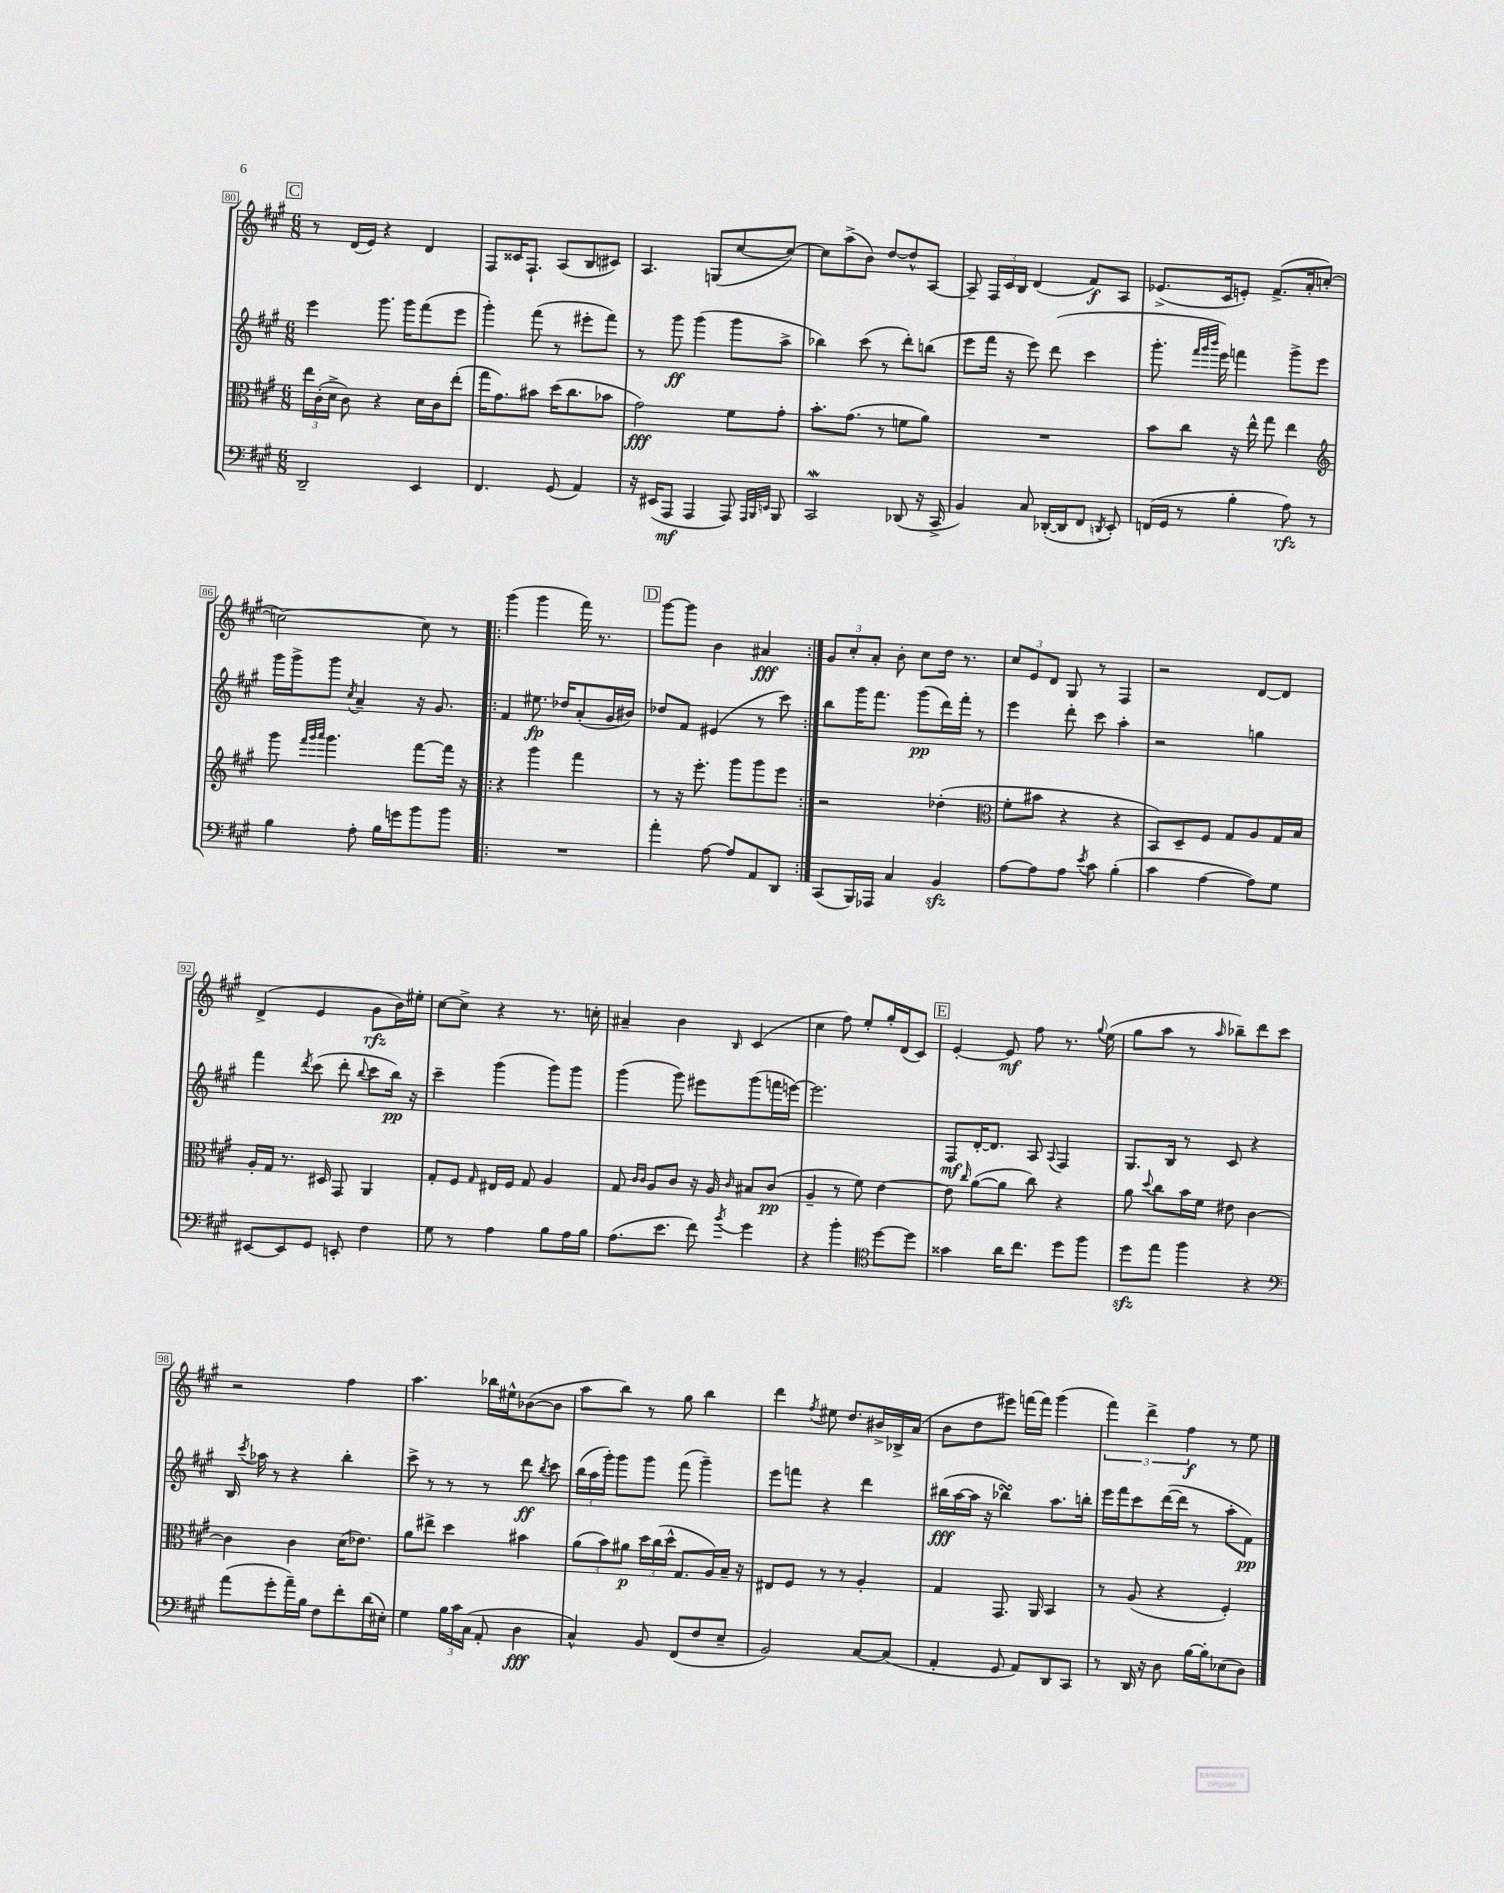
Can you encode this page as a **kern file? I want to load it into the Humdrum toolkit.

**kern	**kern	**kern	**kern
*staff4	*staff3	*staff2	*staff1
*clefF4	*clefC3	*clefG2	*clefG2
*k[f#c#g#]	*k[f#c#g#]	*k[f#c#g#]	*k[f#c#g#]
*M6/8	*M6/8	*M6/8	*M6/8
2DD~	24ee	4eee	8r
.	(24c#'	.	.
.	24d^	.	.
.	8c#)	.	(16d
.	.	.	16e)
.	4r	8.ggg#	4r
.	.	16ggg#	.
4EE	16d	(8fff#	4d
.	16c#	.	.
.	(8ee'	8eee	.
=	=	=	=
4.FF#	16gg#	4ggg#')	8F#
.	8.g#)	.	.
.	.	.	16c##
.	.	.	8.F#`
.	8b#	(8fff#	.
(8GG#	(16dd	8r	(8A
.	8.cc#	.	.
4AA)	.	8eee#'	8B
.	8b-	8fff#)	8c#)
=	=	=	=
16r	2g#)	8r	4.A
(16EE#	.	.	.
8AAA	.	8ggg#	.
4AAA	.	(4ggg#	.
.	.	.	(8G
8AAA)	8f#	8ggg#	[8cc#
32qqAAA	.	.	.
32qqBBB	.	.	.
32qqEE	.	.	.
8BBB	8g#'	8aa^	8cc#_)
=	=	=	=
2CC#	8.b'	4bb-)	8cc#]
.	.	.	(8aa^
.	(8.g#	.	.
.	.	(8ccc#	8b)
.	8r	8r	[8dd
(8DD-	8f	8ddd')	8dd^^]
16r	8a)	(8bb	[8A
16CC#^	.	.	.
=	=	=	=
4BB)	2.r	8eee	8A~]
.	.	16fff#	24F#
.	.	.	24c#
.	.	16r	.
.	.	.	24B
8C#	.	8eee)	(4d
([16DD-'	.	(8ddd	.
16DD-]	.	.	.
8FF#	.	4ccc#	8f#)
8qDD	.	.	.
8EE')	.	.	8A
=	=	=	=
(16FF	8b	8.ggg#'	(8.e-^
16GG#	.	.	.
8r	8cc#	.	.
.	.	32qqfff#	.
.	.	32qqggg#	.
.	.	32qqbbb	.
.	.	16eee)	16c#
4B'	16r	4fff	8e')
.	16ee^^	.	.
.	8gg#	.	(8.f#^
8A)	4ee	8ggg#^	.
.	.	.	16a'
8r	.	8eee	[8cc'
=	=	=	=
*	*clefG2	*	*
4B	8ggg#	16ggg#	2cc_)
.	.	16ggg#^	.
.	32qqfff#	.	.
.	32qqggg#	.	.
.	32qqaaa	.	.
.	4.ggg#	8ggg#	.
.	.	8qcc#	.
8A'	.	4a~	.
16B	.	.	.
16g	.	.	.
8b	[8fff#	16r	8cc]
.	.	8.g#	.
8b	16fff#]	.	8r
.	16r	.	.
=!|:	=!|:	=!|:	=!|:
2.r	4r	4f#	(4ggg#
.	4ggg#	8.ee#	4ggg#
.	.	16dd-	.
.	4fff#	(8a'	16fff#)
.	.	.	8.r
.	.	16g#	.
.	.	16b#)	.
=	=	=	=
4a'	8r	8dd-	[8ggg#
.	16r	8f#	8ggg#]
.	8.eee'	.	.
[8A	.	(4e#	4b
8A]	8ggg#	.	.
8AA	8ggg#	8r	4a#
8DD	8eee	8ccc#)	.
=:|!	=:|!	=:|!	=:|!
(8CC#	2r	8bb	12g#
.	.	.	12cc#'
16BBB)	.	16ggg#	.
.	.	.	12a'
16AAA-	.	8.fff#	.
4C#	.	.	8b'
.	.	(8ggg#	8cc#
4BB	(4dd-'	16ddd)	16dd
.	.	16fff#'	8.r
.	.	8r	.
=	=	=	=
*	*clefC3	*	*
[8A	8f#'	4eee	12cc#
.	.	.	12e
8A]	8b#	.	.
.	.	.	12d
8A	4r	8ddd'	8G#
8qe	.	.	.
8c#	.	8ccc#	8r
(4B'	4r	4aa'	4F#
=	=	=	=
4c#	8BB)	2r	2r
.	8D~	.	.
[4A	8F#	.	.
.	8G#	.	.
8A])	8A	4gg	[8d
8G#	16G#	.	8d]
.	16B	.	.
=	=	=	=
[8EE#	16A'	4fff#	(4d^
.	16G#	.	.
8EE#]	8.r	.	.
.	.	8qddd	.
8GG#	.	(8ccc#	4e
.	16D#	.	.
8EE'	8GG#	8ddd'	.
.	.	8qqbb	.
4F#	4AA	8ccc#	8g#
.	.	16bb)	16b)
.	.	16r	16ee#'
=	=	=	=
8G#	8G#'	4ccc#~	[8cc#
8r	8F#	.	8cc#^]
.	16qqG#	.	.
4A	16E#	(4ggg#	4r
.	16F#	.	.
.	8G#	.	.
8B	4A	8ggg#)	8.r
16A	.	8ggg#	.
16B	.	.	16cc'
=	=	=	=
(8.A	8G#	(4ggg#	4a#~
.	16qqc#	.	.
.	16qqc#	.	.
.	8A	.	.
8.e	.	.	.
.	8c#	8ggg#)	4b
8f#)	16r	8eee#	.
.	16A	.	.
8qb	16qqc#	.	16qqB
4g#	8B#	(8ggg#	(4c#
.	(8c#	16fff	.
.	.	[16eee)	.
=	=	=	=
4r	4A~	2.eee]	4cc#
4b'	8r	.	8ff#)
.	8f#)	.	8ee'
*clefC4	*	*	*
[8dd	[4e	.	16gg#'
.	.	.	(16d
8dd]	.	.	8c#)
=	=	=	=
4g##	8e]	8F#	[4e'
.	16qqcc#	.	.
.	([8a	[16d'	.
.	.	8.d]	.
16a	8a]	.	8e]
8.cc#	.	.	.
.	8cc#)	8A	8ff#
.	.	8qqA	.
8dd	4r	4F#	8.r
8ff#	.	.	.
.	.	.	8qqgg#
.	.	.	(16ee
=	=	=	=
8dd	8a	8.G#	8gg#
.	8qqdd	.	.
8ee	8cc#	.	8aa
.	.	16B	.
4ff#	16b	8r	8r
.	16f#	.	.
.	.	.	16qqaa
.	8e#	8c#	8bb-~)
4r	[4c#	4r	8ddd
.	.	.	8ccc#
=	=	=	=
*clefF4	*	*	*
(8a	4c#]	16B	2r
.	.	8qccc#	.
.	.	16aa-	.
8g#'	.	8r	.
16a~)	4c#	4r	.
16B	.	.	.
8F#	.	.	.
8f#'	(16d	4bb'	4ff#
.	8.e-)	.	.
(16d	.	.	.
16E#')	.	.	.
=	=	=	=
4G#	8a	8ccc#^	4.aa
.	8ee#^	8r	.
24B	4dd	8r	.
24c#	.	.	.
(24C#	.	.	.
8AA'	.	8r	16bb-
.	.	.	16ee#^^
4D	4b#	8ddd	([8b-
.	.	8qbb	.
.	.	8ccc#	8b-]
=	=	=	=
4C#^^)	(12a	(24bb	8aa
.	.	24aa	.
.	12b)	24ggg#')	.
.	.	8ggg#	8bb)
.	12a#	.	.
8BB	24dd	8ggg#	8r
.	(24cc#	.	.
.	24dd^^	.	.
(8FF#	8.G#	(8fff#	8gg#
8F#	.	4ggg#~)	4bb
.	16A)	.	.
8E~	16B~	.	.
.	16r	.	.
=	=	=	=
2BB)	8E#	8eee	4ddd
.	8F#	8fff	.
.	.	.	8qff#
.	8r	4r	8ee#
.	8r	.	8.dd
[8C#	4A'	4ddd	.
.	.	.	16b#^
(8C#]	.	.	16B-^
.	.	.	(16a
=	=	=	=
4AA'	4G#	(16bb#	8b
.	.	[16aa	.
.	.	16aa]	8dd
.	.	16r	.
8GG#	8.GG#	4bb-)	8eee#)
8AA)	.	.	[16fff
.	16AA	.	16fff]
8DD	4BB	8.aa	(4ggg#
8CC#	.	.	.
.	.	16bb'	.
=	=	=	=
8r	8r	16eee	6fff#)
.	.	16fff#	.
16DD	(8A	8ccc#	.
.	.	.	6ddd^
16r	.	.	.
8D	4r	([16ddd	.
.	.	16ddd]	.
.	.	.	6ff#
[16B	.	8r	.
16B']	.	.	.
(8E-	4F#')	8aa'	8r
8D)	.	8f#)	8ee
==	==	==	==
*-	*-	*-	*-
